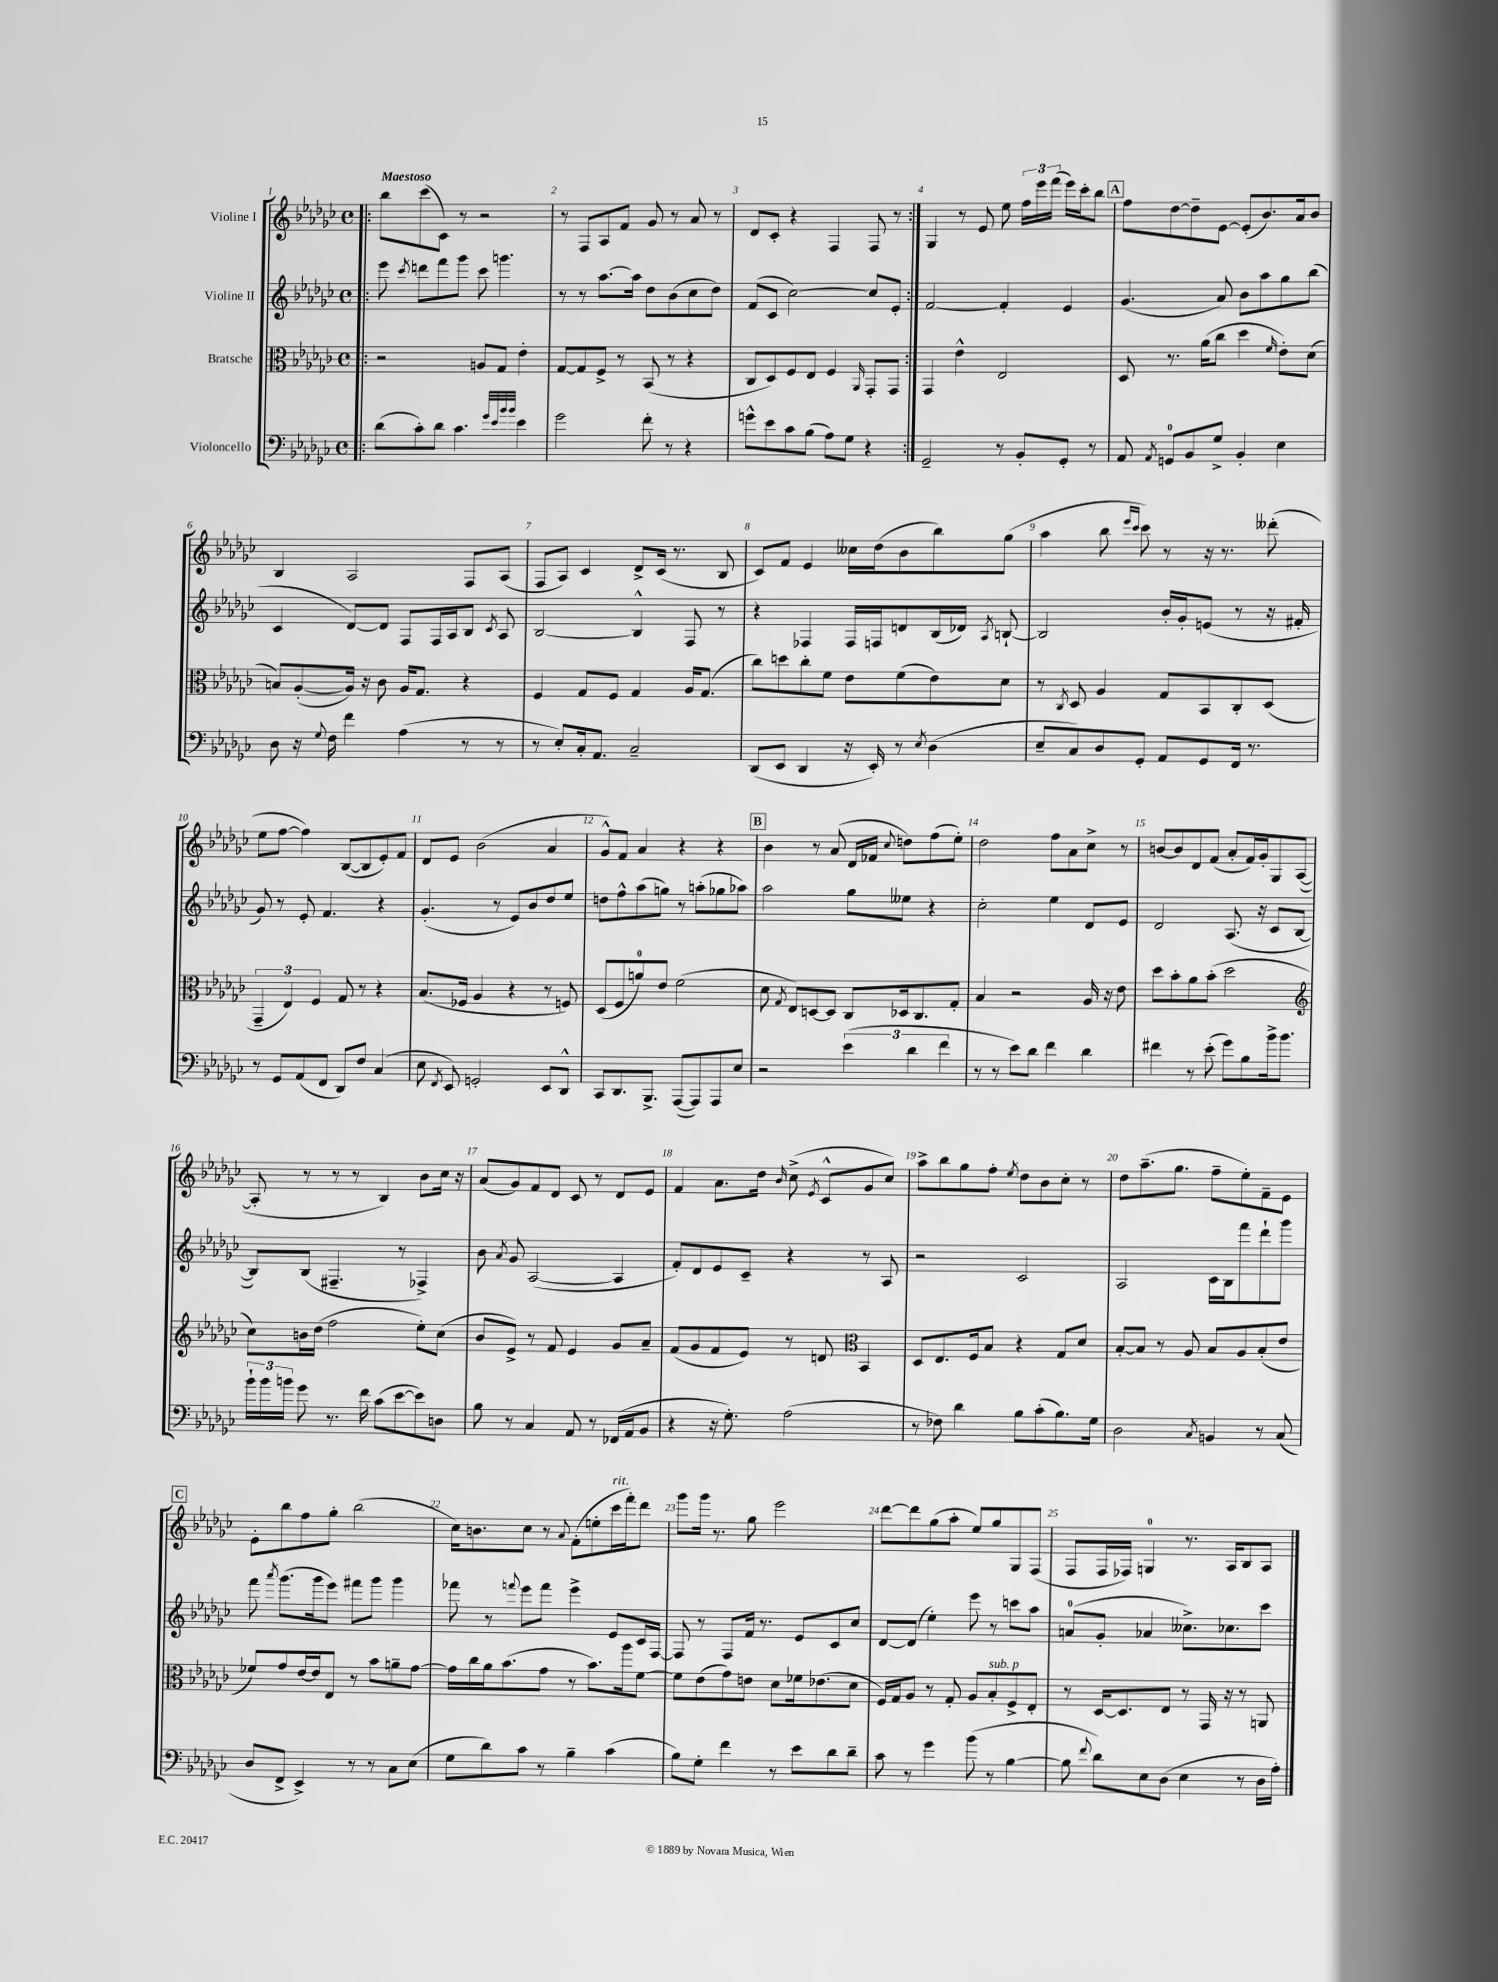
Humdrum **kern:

**kern	**kern	**kern	**kern
*staff4	*staff3	*staff2	*staff1
*clefF4	*clefC3	*clefG2	*clefG2
*k[b-e-a-d-g-c-]	*k[b-e-a-d-g-c-]	*k[b-e-a-d-g-c-]	*k[b-e-a-d-g-c-]
*M4/4	*M4/4	*M4/4	*M4/4
*met(c)	*met(c)	*met(c)	*met(c)
=!|:	=!|:	=!|:	=!|:
(8d-	2r	8eee-	8bb-
.	.	8qccc-	.
8c-')	.	8ddd	(8ccc-
8d-	.	8fff	8c-)
4.c-	.	8ggg-	8r
.	8A	8ccc-	2r
.	8G-	4.ggg	.
32qqg-	.	.	.
32qqe-	.	.	.
32qqb-	.	.	.
32qqb-	.	.	.
4e-	4e-'	.	.
=	=	=	=
2g-	[8G-	8r	8r
.	8G-]	8r	8F
.	8F^	[8.aa-	8A-
.	8r	.	8f
.	.	16aa-]	.
8f'	(8BB-	8dd-	8g-
8r	8r	(8b-	8r
4r	4r	8cc-	8a-
.	.	8dd-)	8r
=	=	=	=
8g^^	8C-	(8f	8d-
8e-	8D-)	8c-	8c-'
8c-	8F	[2cc-)	4r
(8B-	8E-	.	.
8A-)	4F	.	4F
8G-	.	.	.
.	16qqAA-	.	.
4r	8GG-'	8cc-]	8F
.	8GG-	8e-'	8r
=:|!	=:|!	=:|!	=:|!
2GG-~	4GG-	[2f	4G-
.	4e-^^	.	8r
.	.	.	8e-
8r	2E-	4f']	8ee-
8BB-'	.	.	24ff
.	.	.	24eee-
.	.	.	(24fff
8GG-'	.	4e-	16eee-)
.	.	.	16ccc-'
8r	.	.	8bb-
=	=	=	=
8AA-	8D-	(4.g-	8ff
8qAA-	.	.	.
8GG	8.r	.	[8dd-
8BB-	.	.	8dd-~]
.	(16a-	.	.
8G-^	8cc-	8a-)	[8e-
4BB-'	4dd-	8b-	(8e-']
.	.	8aa-	8.b-)
.	16qqf	.	.
4E-	8e-')	8gg-	.
.	.	.	16a-
.	(8d-	(8bb-	8b-
=	=	=	=
8D-	8B)	4c-	4B-
16r	([8A-'	.	.
8qqG-	.	.	.
16F	.	.	.
4f	16A-])	[8d-)	2A-
.	16r	.	.
.	8c-	8d-]	.
(4A-	16A-	8F	.
.	8.G-	.	.
.	.	16F	.
.	.	16A-	.
8r	4r	8B-	8F
.	.	8qc-	.
8r	.	8A-	(8A-
=	=	=	=
8r	4F	[2B-	8F
8E-')	.	.	8A-)
16C-'	8G-	.	4c-
8.AA-	.	.	.
.	8F	.	.
2C-~	4G-	4B-^^]	8d-^
.	.	.	(16c-
.	.	.	8.r
.	16A-	8F	.
.	(8.G-	.	.
.	.	8r	8B-
=	=	=	=
(8DD-	8cc-)	4r	8c-)
8EE-	8dd	.	8f
4DD-	8cc-'	4F-	4e-
.	8f	.	.
16r	8e-	16F-	16cc--
16EE-')	.	16F	(16dd-
8r	(8f	8d	8b-
8qE-	.	.	.
(4D-	8e-)	(16B-	8bb-)
.	.	16d-)	.
.	.	8qA-	.
.	8d-	[8B`	(8gg-
=	=	=	=
8E-~	8r	2B]	4aa-
.	8qC-	.	.
8C-)	8D-	.	.
8D-	4A-	.	8bb-
.	.	.	16qqeee-
.	.	.	16qqccc-
8GG-'	.	.	8ccc-)
8AA-	8G-	16b-'	8r
.	.	16g-'	.
8GG-	8BB-	(8e	16r
.	.	.	8.r
16FF	8C-'	8r	.
8.r	.	.	.
.	(8D-	16r	(8ddd--'
.	.	16f#'	.
=	=	=	=
8r	6GG-~	8g-)	8ee-
8GG-	.	8r	[8ff
.	6E-)	.	.
(8AA-	.	8e-'	4ff])
.	6F	.	.
8FF	.	4.f	.
8DD-)	8G-	.	([8B-
8F	8r	.	8B-]
(4C-	4r	4r	8e-')
.	.	.	8f
=	=	=	=
8E-	(8.B-	(4.g-'	8d-
8qFF	.	.	.
8EE-)	.	.	8e-
.	16F-	.	.
2GG'	4A-	.	(2b-
.	.	8r	.
.	4r	8e-)	.
.	.	8b-	.
8EE-	8r	8dd-	4a-
8DD-^^	8F)	8ee-	.
=	=	=	=
8CC-	(8D-	8dd	8g-^^)
8.DD-	8F	8ff^^	8f
.	8a)	(8aa-	4a-
8.BBB-^	.	.	.
.	8e-	8gg)	.
([8AAA-	(2f	8r	4r
8AAA-])	.	(8aa'	.
8AAA-	.	8gg-	4r
8E-	.	8aa-)	.
=	=	=	=
2r	8d-	2aa-	4b-
.	8qG-	.	.
.	8E-)	.	.
.	[8D	.	8r
.	8D]	.	(8a-
(6e-	8C-	8gg-	16d-
.	.	.	16f-
.	.	.	8qqcc-
.	16D-	8ee--	8dd)
6d-	.	.	.
.	8.C-	.	.
.	.	4r	(8ff
6f	.	.	.
.	8G-'	.	8ee-')
=	=	=	=
8r	4B-	2cc-'	2dd-
8r	.	.	.
8e-)	2r	.	.
8d-	.	.	.
4f	.	4ee-	8ff
.	.	.	8a-
4d-	16A-	8d-	8cc-^
.	16r	.	.
.	8e-	8e-	8r
=	=	=	=
4f#	8dd-	2d-	[8b
.	8b-'	.	8b]
8r	8a-	.	8d-
(8e-'	(8b-'	.	(8f
8g-)	2dd-	(8.A-	8a-'
8B-	.	.	16f)
.	.	16r	16g-'
16b-^	.	8c-	8G-
8.b-	.	.	.
.	.	[8B-	([8A-
=	=	=	=
*	*clefG2	*	*
24b-`	8cc-)	8B-])	8A-']
24b-	.	.	.
24b	.	.	.
8g-	16b	(8B-	8r
.	(16dd-	.	.
8.r	2ff	4.F#~	8r
.	.	.	8r
16f	.	.	.
(8c-	.	.	4B-)
[8e-	.	8r	.
8e-])	8ee-')	4F-^)	8b-
8D	(8cc-	.	16cc-
.	.	.	16r
=	=	=	=
8B-	8b-	8b-	(8a-
.	.	8qa-	.
8r	8e-^)	8g-	8g-)
4C-	8r	([2A-	8f
.	8f	.	8d-
8AA-	4e-	.	8c-
8r	.	.	8r
(16FF-	8g-	4A-]	8d-
16AA-	.	.	.
8BB-	8a-~	.	8e-
=	=	=	=
4r	(8f	8f')	4f
.	8g-	8d-	.
16r	8f	8e-	8.a-
8.G-')	.	.	.
.	8e-)	8c-~	.
.	.	.	16dd-
.	.	.	16qqb-
(2A-	8r	4r	(8cc-^
.	.	.	8qe-
.	8d	.	8c-^^
*	*clefC3	*	*
.	4BB-	8r	8g-
.	.	8A-	8cc-)
=	=	=	=
8r	8D-	2r	8aa-^
8F-)	8.E-	.	8bb-
4d-	.	.	8gg-
.	16F	.	.
.	8B-	.	8ff'
.	.	.	8qee-
8B-	4r	2c-	8dd-
(8c-'	.	.	8b-
8.B-)	8G-	.	8cc-'
.	8d-	.	8r
16G-	.	.	.
=	=	=	=
2D-	[8B-'	2A-	8dd-
.	8B-]	.	(8.aa-~
.	8r	.	.
.	.	.	8.gg-
.	8A-	.	.
8qC-	.	.	.
4BB	8B-	16c-	8ff~
.	.	16B-	.
.	8A-	8fff	8ee-')
8r	(8B-'	8ddd-`	8f~
(8C-	8e-	8ggg-	8e-
=	=	=	=
8D-	8f-)	8fff	8e-'
.	.	8qaaa-	.
8FF^	8g-	(8.ggg-	8bb-
4EE-^)	[16e-	.	8ff
.	16e-]	16ggg-	.
.	8E-	8eee-)	8gg-'
8r	8r	8fff#	(2bb-
8r	8b-	8ggg-	.
8C-	8a~	4ggg-	.
(8E-	[8g-	.	.
=	=	=	=
8G-	16g-]	8fff-	16cc-)
.	16cc-	.	8.b
8d-)	16a-	8r	.
.	(8.b-	.	.
.	.	8qqfff	.
8c-	.	8eee-	8cc-
8r	8g-	8fff	8r
.	.	.	8qqa-
4B-~	8r	4eee-^	(8f'
.	8.b-)	.	8ee'
(4c-	.	8e-	16ccc-
.	16aa-	.	16fff')
.	[8f	16c-	8ddd-
.	.	[16F	.
=	=	=	=
8B-)	8f]	8F]	8ggg-
8G-'	(8e-	8r	16ggg-
.	.	.	8.r
4f	8g-)	8F	.
.	8e	16f	8gg-
.	.	8.r	.
8r	8d-	.	2eee-
8e-	16f-	8e-	.
.	(8.e-	.	.
8d-	.	8c-	.
8d-~	8d-	8cc-	.
=	=	=	=
8c-	16F)	[8d-	[8ddd-
.	16G-	.	.
8r	8A-	(8d-]	8ddd-]
4g-	8r	4ee-')	(8gg-
.	8G-'	.	8aa-'
(8b-	8A-	8eee-	8ee-)
8r	8B-'	8r	8gg-
[4B-	8F^	8ccc	8G-
.	8E-'	8aa-	(8F
=	=	=	=
8B-]	8r	(8a	8F
8qqf	.	.	.
8d-)	[16D-	8g-'	16F
.	8.D-]	.	16F-)
8E-	.	4a-	4G
(8D-	8E-	.	.
4E-	8r	8.cc--^)	8.r
.	16GG-	.	.
.	16r	8.cc-	16A-
8r	8r	.	8B-
16D-	8AA	8ccc-	8A-
16A-')	.	.	.
==	==	==	==
*-	*-	*-	*-
